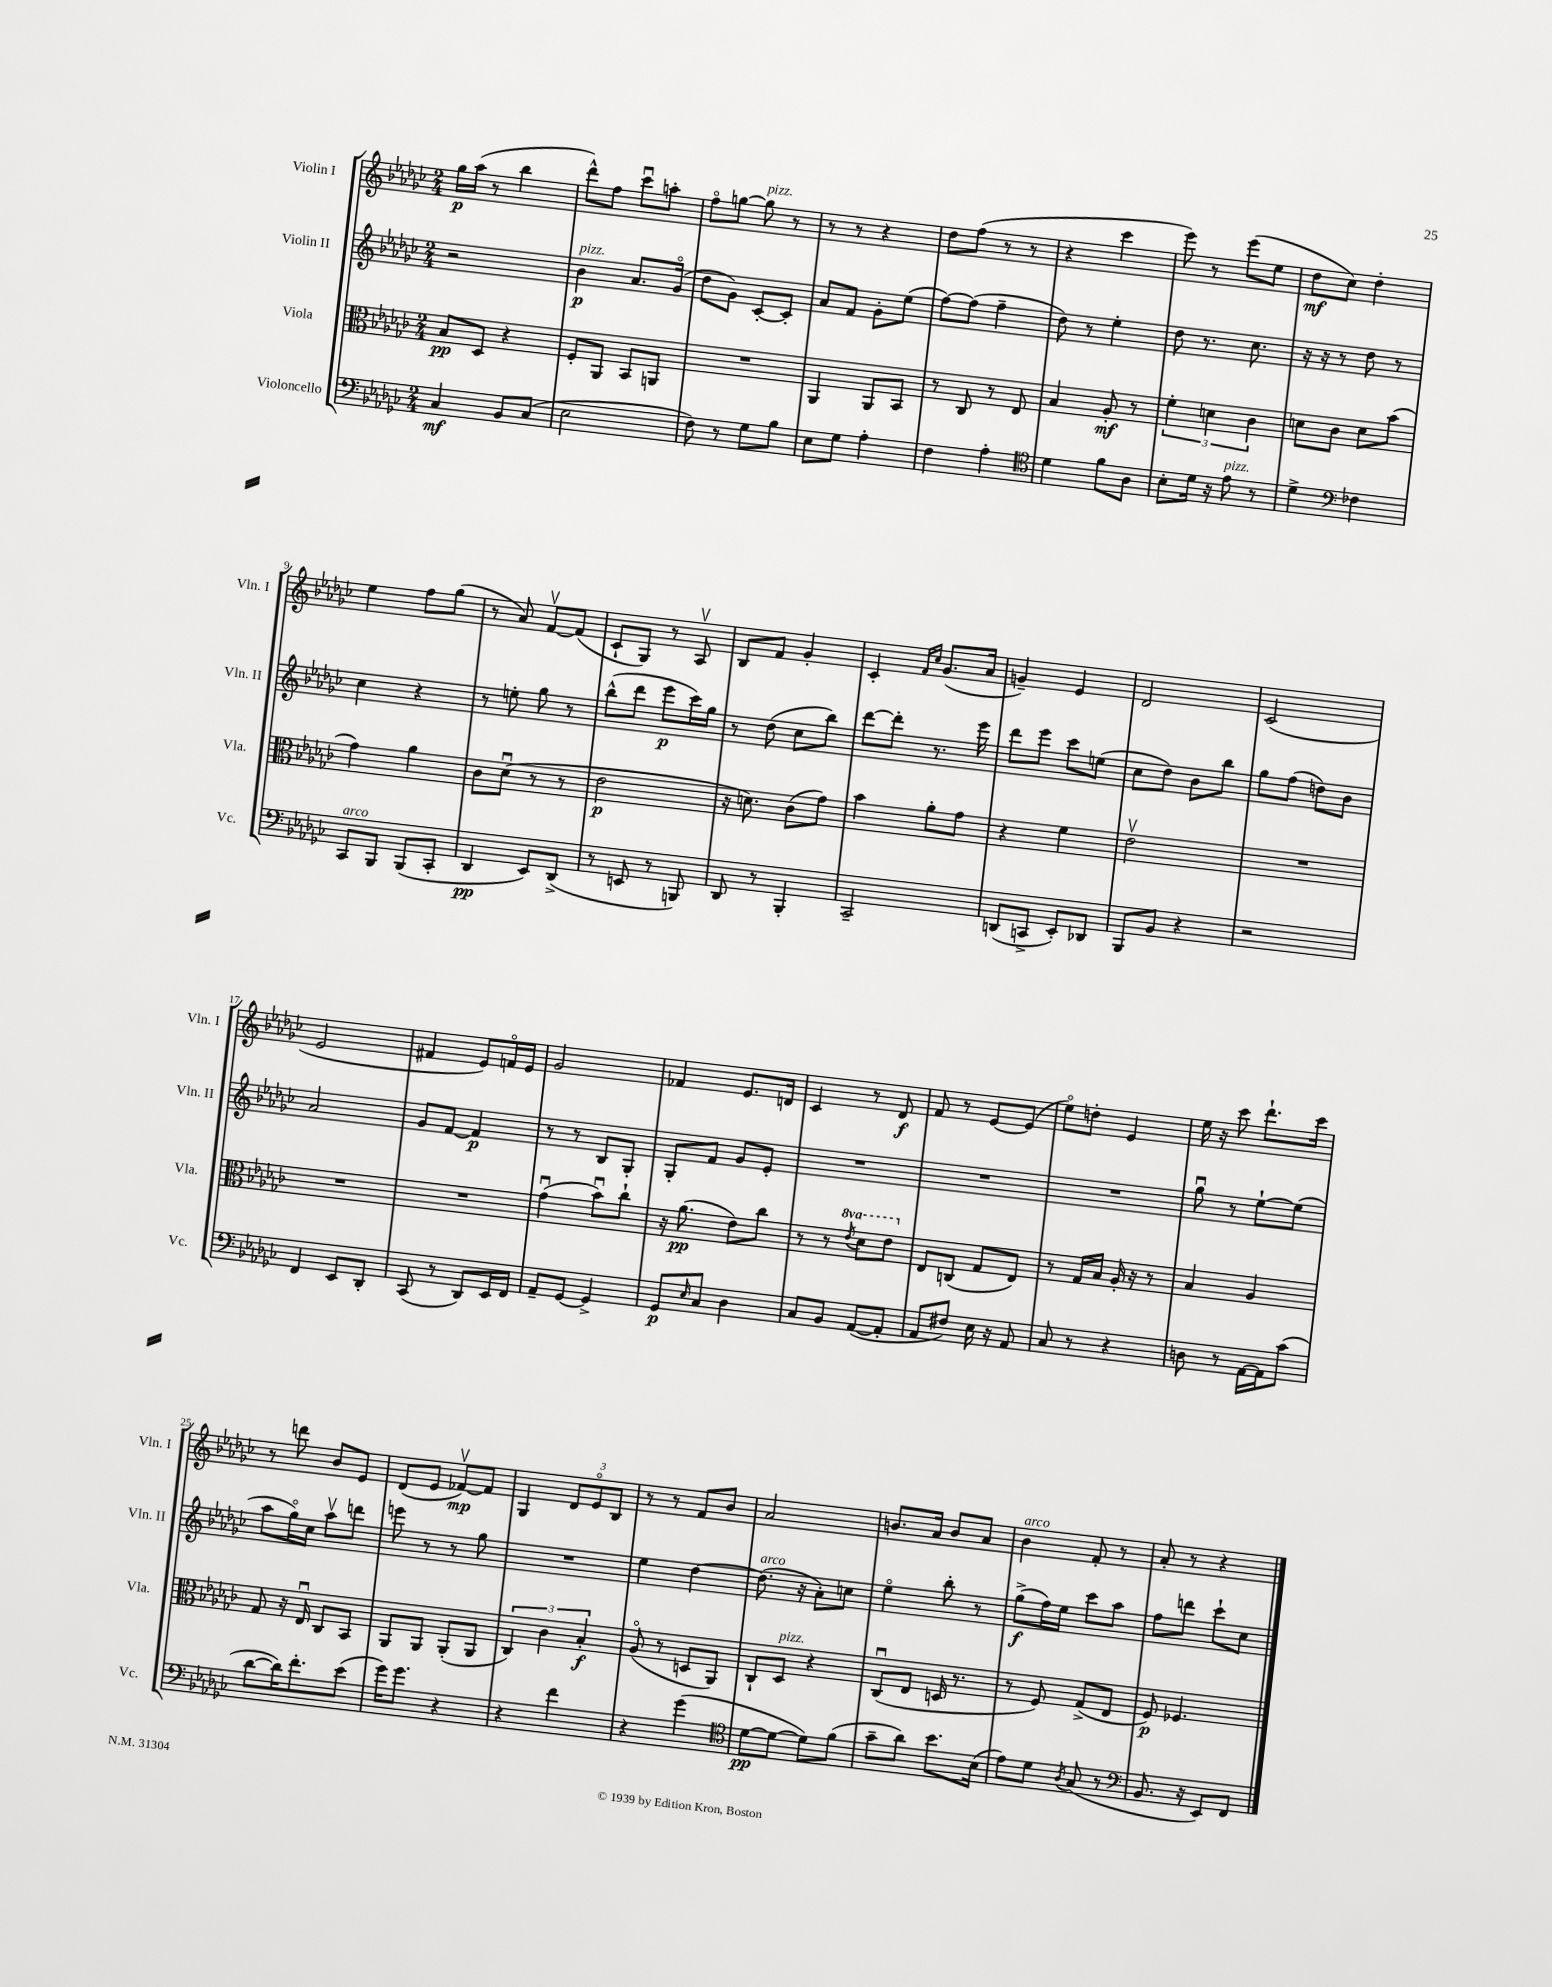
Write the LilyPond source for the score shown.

<<
\new StaffGroup <<
\new Staff = "s0" \with { instrumentName = "Violin I" shortInstrumentName = "Vln. I" } {
    \clef treble \key ges \major \numericTimeSignature \time 2/4
    ges''16\p aes''16( r8 bes''4 |
    des'''8-^) f''8 ces'''8\downbow a''8-. |
    f''8\flageolet g''8~ g''8^\markup { \italic "pizz." } r8 |
    r8 r8 r4 |
    des''8 f''8( r8 r8 |
    r4 ces'''4 |
    ees'''8) r8 ees'''8( ees''8 |
    des''8\mf ces''8) des''4-. |
    ees''4 f''8 ges''8( |
    r8 aes'8) f'8~\upbow f'8( |
    ces'8-! ges8) r8 aes8\upbow |
    bes8 f'8 ges'4-. |
    ces'4-. \grace { f'16 ces''16 } ges'8.( aes'16 |
    g'4--) ees'4 |
    des'2 |
    ces'2( |
    ees'2 |
    fis'4 ees'8) f'16\flageolet ees'16 |
    ges'2 |
    fes'4 ees'8. d'16 |
    ces'4 r8 des'8\f |
    f'8 r8 ees'8~ ees'8( |
    ees''8\flageolet) d''8-. ees'4 |
    ees''16 r16 ces'''8 des'''8.-! ces'''16 |
    r8 d'''8 bes'8 ees'8 |
    des'8( ees'8 fes'8~\upbow\mp) fes'8 |
    ges4 \tuplet 3/2 { des'8 ees'8\flageolet bes8 } |
    r8 r8 f'8 bes'8 |
    aes'2 |
    b'8. aes'16 b'8 aes'8 |
    bes'4^\markup { \italic "arco" } f'8-. r8 |
    aes'8-. r8 r4 \bar "|." |
}
\new Staff = "s1" \with { instrumentName = "Violin II" shortInstrumentName = "Vln. II" } {
    \clef treble \key ges \major \numericTimeSignature \time 2/4
    r2 |
    bes'4\p^\markup { \italic "pizz." } aes'8. ges'16\flageolet( |
    des''8 ges'8) ces'8~-. ces'8-. |
    aes'8 f'8 ges'8-. ees''8( |
    f''8~) f''8( f''4-- |
    des''8) r8 ees''4-. |
    des''8 r8. ces''8. |
    r16 r16 r8 des''8 r8 |
    ces''4 r4 |
    r8 e''8-. ges''8 r8 |
    bes''8-^( des'''8 ees'''8\p ces'''16) ges''16 |
    r8 des''8( ces''8 bes''8) |
    des'''8~ des'''8-. r8. ees'''16 |
    des'''8 ees'''8 ces'''8 e''8( |
    ces''8 des''8) bes'8 bes''8 |
    ges''8 f''8( d''8) bes'8 |
    aes'2 |
    ges'8 f'8~ f'4\p |
    r8 r8 bes8 ges8-. |
    ges8-. f'8 ges'8 ees'8-. |
    R2 |
    R2 |
    R2 |
    ges''8\downbow r8 ees''8~-! ees''8( |
    aes''8 ges''16\flageolet) ces''16 aes''8\upbow d'''8 |
    e'''8 r8 r8 ges''8 |
    R2 |
    ees''4 des''4~ |
    des''8.^\markup { \italic "arco" }( r16 aes'8-.) c''8 |
    ees''4\flageolet bes''8-. r8 |
    ges''8->\f( f''16) ees''16 ces'''8 aes''8 |
    f''8 d'''8 ces'''8-! ces''8 \bar "|." |
}
\new Staff = "s2" \with { instrumentName = "Viola" shortInstrumentName = "Vla." } {
    \clef alto \key ges \major \numericTimeSignature \time 2/4 \set Staff.ottavationMarkups = #ottavation-simple-ordinals
    bes8\pp des8 r4 |
    f8-. aes,8 bes,8 a,8 |
    R2 |
    aes,4 aes,8 bes,8 |
    r8 ces8 r8 ees8 |
    bes4 aes8-.\mf r8 |
    \tuplet 3/2 { f'4-. d'4 ces'4 } |
    d'8 ces'8 d'8 bes'8( |
    ges'4) aes'4 |
    ces'8 des'8\downbow( r8 r8 |
    ees'2\p |
    r16 d'8.) ces'8( ges'8) |
    bes'4 aes'8-. ges'8 |
    r4 f'4 |
    ees'2\upbow |
    R2 |
    R2 |
    R2 |
    ges'4\downbow( bes'8\downbow) ces''8-! |
    r16 aes'8.\pp( ees'8) ces''8 |
    r8 r8 \ottava #1 \acciaccatura { ees''8 } des''8 ees''8 \ottava #0 |
    ees8 c8( ges8 ees8) |
    r8 ges16 bes16 aes16-. r16 r8 |
    bes4 aes4 |
    ges8 r16 ees16\downbow ces8 bes,8 |
    aes,8 aes,8 aes,8-.( aes,8 |
    \tuplet 3/2 { ces4) ces'4 bes4-.\f } |
    aes8\flageolet( r8 d8 aes,8) |
    ces8-! des8^\markup { \italic "pizz." } r4 |
    ces8\downbow( ees8 d16 r8. |
    r8 f8) ges8->( ees8 |
    f8\p) fes4. \bar "|." |
}
\new Staff = "s3" \with { instrumentName = "Violoncello" shortInstrumentName = "Vc." } {
    \clef bass \key ges \major \numericTimeSignature \time 2/4
    ces4\mf bes,8 ces8( |
    ees2 |
    f8) r8 ges8 bes8 |
    ees8 ges8 aes4-. |
    f4 aes4-. |
    \clef tenor des'4 f'8 aes8 |
    bes8-. des'16 r16 ees'8^\markup { \italic "pizz." } r8 |
    des'4-> \clef bass fes4 |
    ces,8^\markup { \italic "arco" } bes,,8 bes,,8( ces,8-. |
    des,4\pp ees,8) des,8->( |
    r8 e,8 r8 b,,8) |
    des,8 r8 bes,,4-. |
    ces,2-- |
    d,8( c,8-> ees,8-.) des,8 |
    bes,,8 bes,8 r4 |
    r2 |
    f,4 ees,8 des,8-. |
    ces,8( r8 des,8) ees,16 f,16 |
    aes,8-- ges,8~ ges,4-> |
    ges,8\p \grace { ees16 } ces8 des4 |
    ces8 bes,8 aes,8~( aes,8-. |
    aes,8 fis8) ees16 r16 aes,8 |
    ces8 r8 r4 |
    d8 r8 aes,16~ aes,16 ces'8( |
    des'8~ des'16) f'8.-. ees'8( |
    ges'16) ges'8. r4 |
    r4 f'4 |
    r4 ges'4( |
    \clef tenor des'8~\pp des'8~ des'8) f'8( |
    ges'8-- aes'8) bes'8. bes16( |
    ees'8) des'8 \acciaccatura { aes8 } ges8( r8 |
    \clef bass bes,8. r16 ees,8) f,8 \bar "|." |
}
>>
>>
